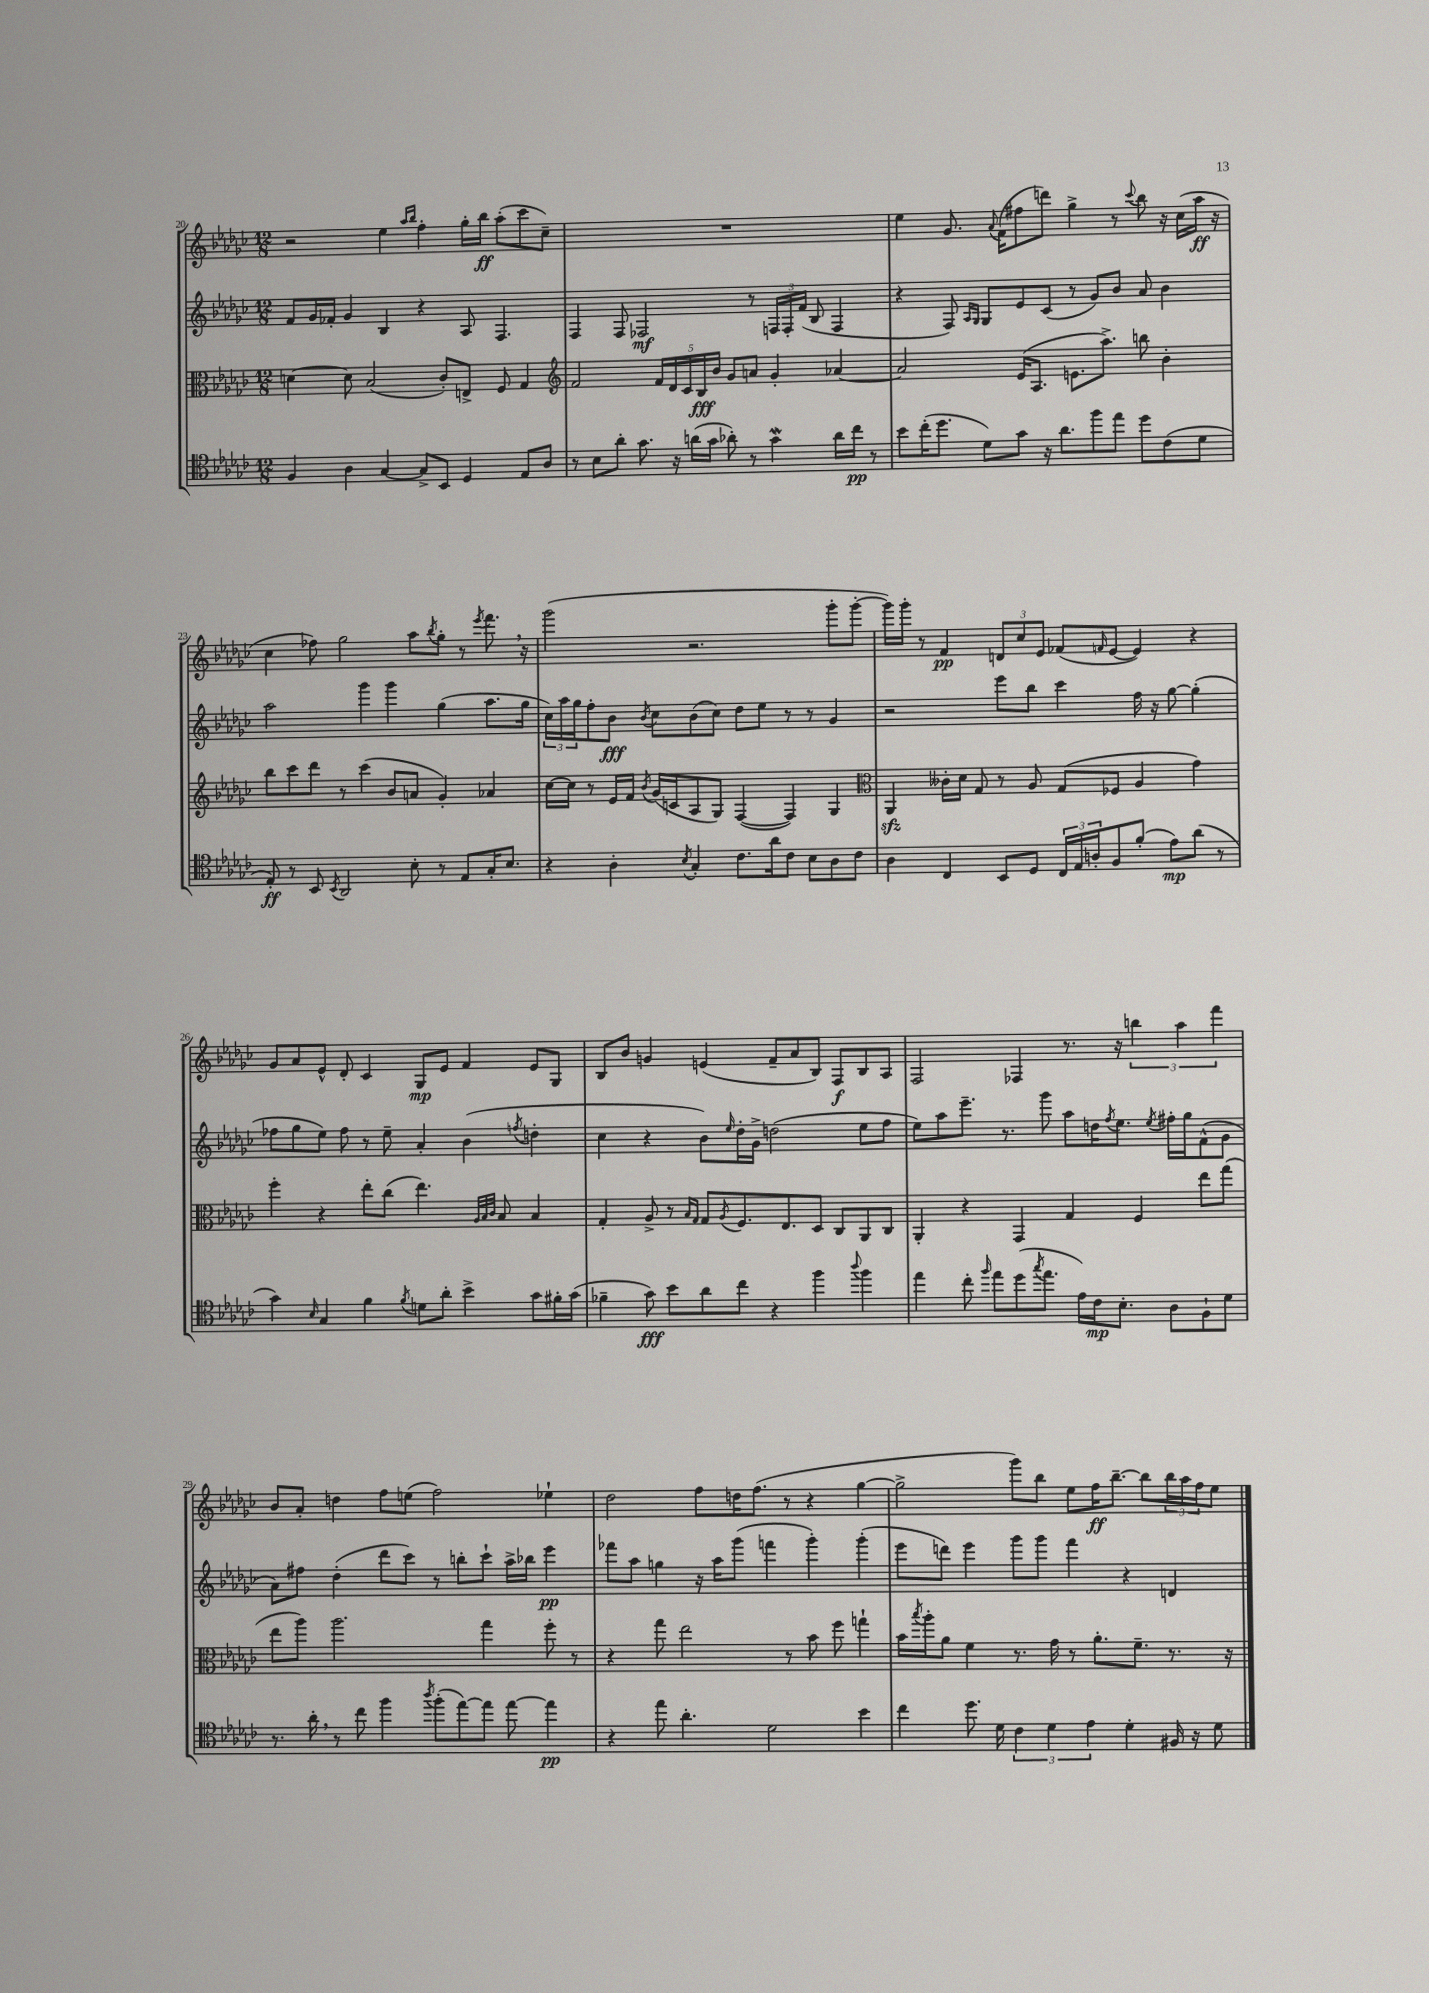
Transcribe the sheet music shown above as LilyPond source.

<<
\new StaffGroup <<
\new Staff = "s0" {
    \clef treble \key ges \major \numericTimeSignature \time 12/8
    r2 ees''4 \grace { aes''16 bes''16 } f''4-. ges''16-. bes''16\ff aes''8-.( ces'''8 ces''8--) |
    R1. |
    ees''4 ges'8. \appoggiatura { aes'8 } f'16( fis''8 d'''8) ges''4-> r8 \appoggiatura { ces'''8 } bes''8 r16 ces''16( aes''16\ff r16 |
    ces''4 fes''8) ges''2 aes''8 \acciaccatura { bes''8 } ges''8-. r8 \acciaccatura { ees'''8 } f'''8. \breathe r16 |
    ges'''2( r2. ges'''8-. ges'''8~-. |
    ges'''16) ges'''16-. r8 f'4\pp \tuplet 3/2 { d'8 ces''8 ees'8 } fes'8( \grace { f'16 } ees'8~ ees'4) r4 |
    ges'8 aes'8 ees'8-^ des'8-. ces'4 ges8\mp ees'8 f'4 ees'8 ges8 |
    bes8 bes'8 g'4 e'4( f'8-- aes'8 bes8) f8\f bes8 aes8 |
    f2 fes4 r8. r16 \tuplet 3/2 { b''4 aes''4 f'''4 } |
    bes'8 aes'8-. d''4 f''8 e''8( f''2) ees''4-! |
    des''2 f''8 d''16 f''8.( r8 r4 ges''4~ |
    ges''2-> ges'''8) bes''8 ees''8 f''16\ff bes''8.~-- bes''8 \tuplet 3/2 { bes''16 aes''16 f''16 } ees''8 \bar "|." |
}
\new Staff = "s1" {
    \clef treble \key ges \major \numericTimeSignature \time 12/8
    f'8 ges'16 fes'16-. ges'4 bes4 r4 aes8 f4. |
    f4 f8 fes2\mf r8 \tuplet 3/2 { f16 f16-. f'16( } bes8 f4 |
    r4 f8) \grace { aes16 ges16 } ges8 ees'8 ces'8( r8 ges'8) bes'8 aes'8 bes'4 |
    aes''2 ges'''4 ges'''4 ges''4( aes''8. ges''16 |
    \tuplet 3/2 { ces''16) aes''16 ges''16 } f''8-. bes'8\fff \acciaccatura { bes'8 } ces''8 bes'8( ces''8) des''8 ees''8 r8 r8 ges'4 |
    r2 ees'''8 bes''8 ces'''4 f''16 r16 ges''8~ ges''4-.( |
    fes''8 ges''8 ees''8) fes''8 r8 ees''8-- aes'4-. bes'4( \acciaccatura { f''8 } d''4-. |
    ces''4 r4 bes'8) \grace { ees''16 } des''16-. ges'16-> d''2( ees''8 f''8 |
    ees''8) aes''8 ees'''8.-- r8. ges'''8 aes''8 d''16 \acciaccatura { f''8 } ees''8. \acciaccatura { ees''8 } fis''16-. ges''16 f'8-^( ges'8 |
    aes'8) fis''8 des''4-.( des'''8 ces'''8) r8 b''8-. ces'''8-! aes''16-> bes''16 ees'''4\pp |
    fes'''8 aes''8 g''4 r16 aes''16 ges'''8( f'''4 ges'''4-.) ges'''4-.( |
    ees'''8 d'''8) ees'''4 ges'''8 ges'''8 f'''4 r4 d'4 \bar "|." |
}
\new Staff = "s2" {
    \clef alto \key ges \major \numericTimeSignature \time 12/8
    d'4~ d'8 bes2( ces'8-.) e8-> f8 ges4 |
    \clef treble f'2 \tuplet 5/4 { f'16 des'16 ces'16 bes16\fff bes'16 } ges'8 a'8 ges'4-. aes'4~ |
    aes'2 ees'16( aes8. e'8. aes''8.->) b''8 bes'4-. |
    bes''8 ces'''8 des'''8 r8 ces'''4( bes'8 a'8 ges'4-.) aes'4 |
    ces''16~ ces''16 r8 ees'16 f'16 \acciaccatura { bes'8 } ges'16( c'16 aes8 ges8) f4~( f4) ges4 |
    \clef alto aes,4\sfz ceses'16-. des'16 ges8 r8 aes8 ges8( fes8 aes4 ges'4) |
    f''4-. r4 ees''8-. ces''8( ees''4.) \grace { aes32 bes32 ces'32 } bes8 bes4 |
    ges4-. aes8-> r8 \grace { bes16 ges16 } ges8 \acciaccatura { aes8 } f8. ees8. des8 ces8 aes,8 ces8 |
    aes,4-. r4 ges,4 ges4 f4 ees''8 ges''8( |
    ees''8 aes''8) aes''2. ges''4 f''8-. r8 |
    r4 ges''8 ees''2 r8 bes'8 f''8 g''4-! |
    bes'16 \acciaccatura { bes''8 } aes''16-. aes'8 f'4 r8. ges'16 r8 aes'8.-. f'8.-- r8. r16 \bar "|." |
}
\new Staff = "s3" {
    \clef tenor \key ges \major \numericTimeSignature \time 12/8
    f4 aes4 ges4~ ges8-> bes,8 des4 ees8 aes8 |
    r8 bes8 aes'8-. ges'8. r16 a'16( ges'16 aes'8-.) r8 ges'4\mordent aes'16 ces''16\pp r8 |
    bes'8 ces''16-.( des''8. des'8) ges'8 r16 aes'8. f''8 ees''8 des''8 ces'8( des'8 |
    ees8-.\ff) r8 bes,8 \acciaccatura { bes,8 } aes,2 bes8-. r8 ees8 ges16-. bes8. |
    r4 aes4-. \acciaccatura { bes8 } ges4-. ces'8. aes'16 ces'8 bes8 aes8 ces'8 |
    aes4 ces4 bes,8 des8 \tuplet 3/2 { ces16 ees16 a16-. } f8 f'8-.( ees'8\mp) aes'8( r8 |
    ges'4) \grace { bes16 } ges4 f'4 \acciaccatura { f'8 } d'8 aes'8-. bes'4-> ges'8 fis'16-. ges'16( |
    fes'4-- ges'8\fff) bes'8 aes'8 ces''8 r4 f''4 \appoggiatura { aes''8 } f''4 |
    ees''4 ces''8-. \grace { f''16 } ees''8 des''8( \acciaccatura { ges''8 } ees''8. ees'16) ces'16\mp bes8.-. aes8 f8-! des'8 |
    r8. aes'16-. \breathe r8 ces''8 f''4 \acciaccatura { aes''8 } f''8-.( ees''8~) ees''8 ees''8~ ees''4\pp |
    r4 ees''8 aes'4.-. des'2 bes'4 |
    ces''4 des''8. des'16 \tuplet 3/2 { ces'4 des'4 ees'4 } des'4-. fis16 r16 des'8 \bar "|." |
}
>>
>>
\layout { \context { \Score currentBarNumber = #20 } }
